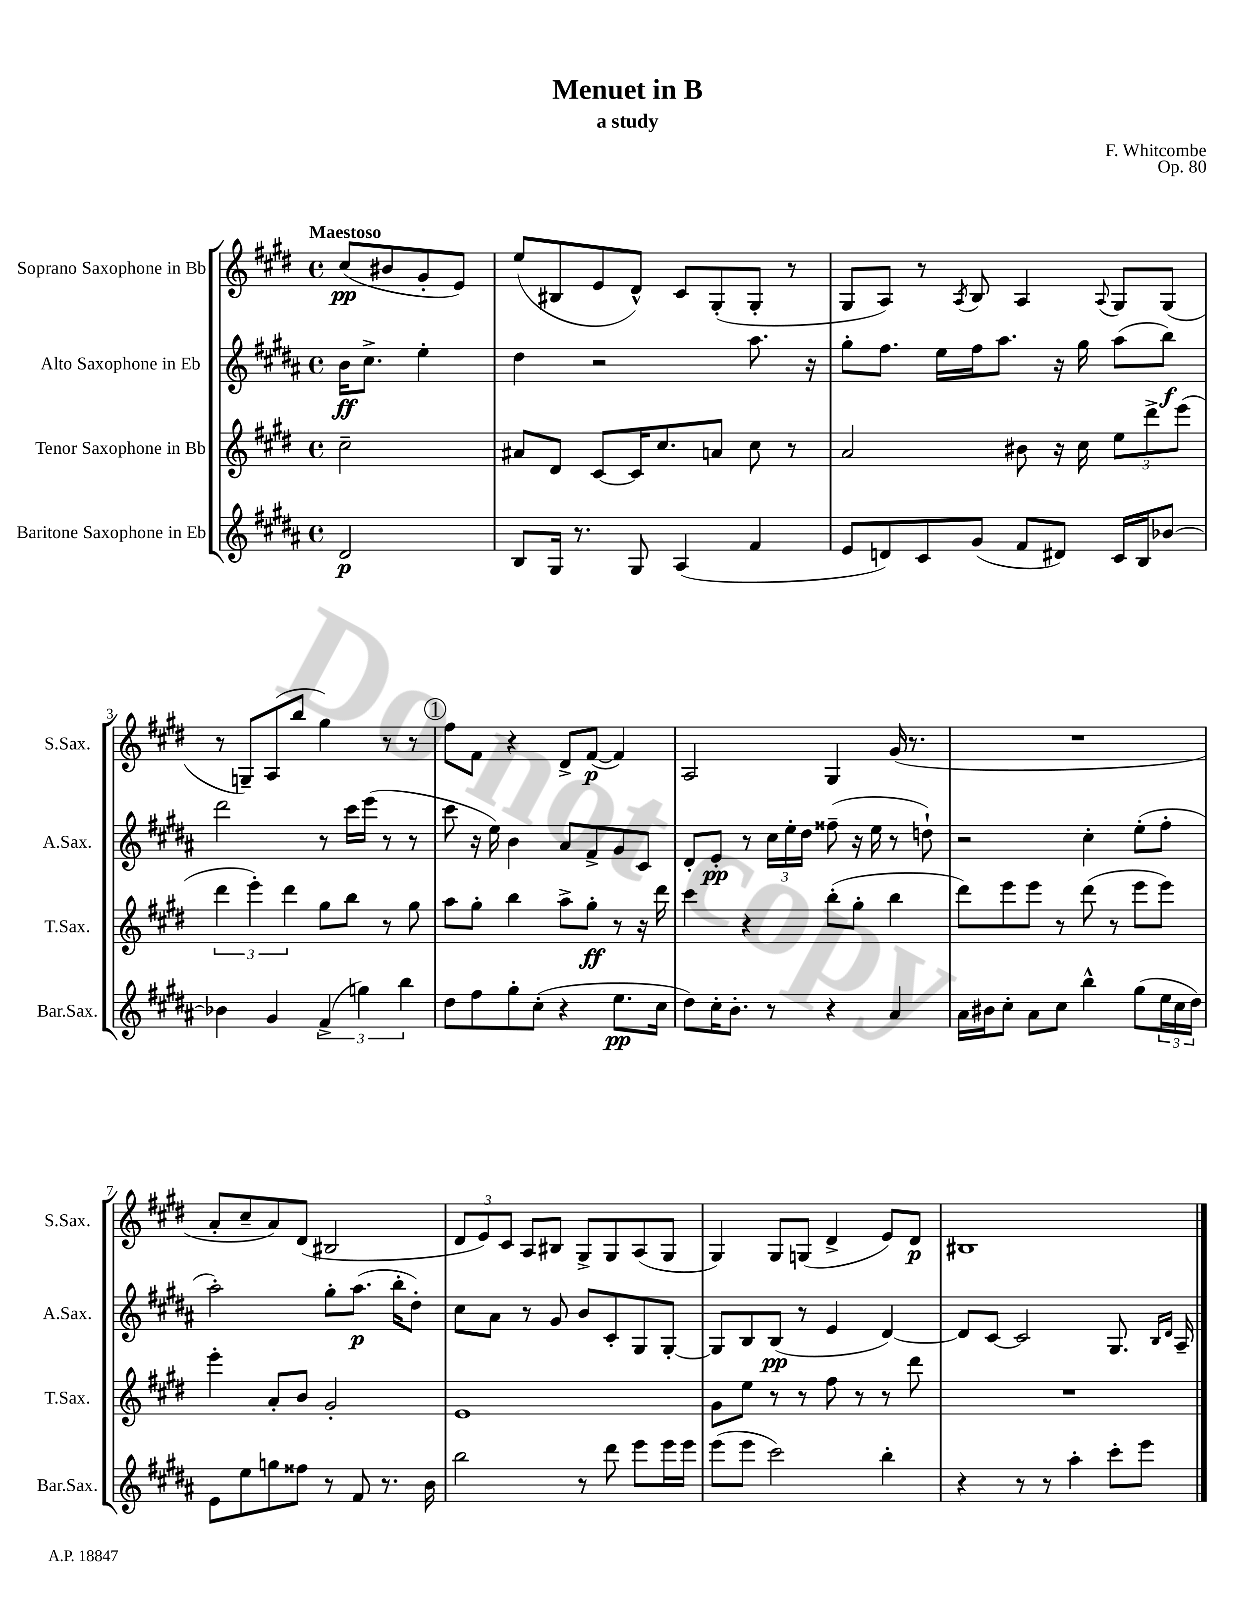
\header { title = "Menuet in B" composer = "F. Whitcombe" subtitle = "a study" opus = "Op. 80" }
<<
\new StaffGroup <<
\new Staff = "s0" \with { instrumentName = "Soprano Saxophone in Bb" shortInstrumentName = "S.Sax." } {
    \clef treble \key e \major \defaultTimeSignature \time 4/4 \partial 2 \tempo "Maestoso"
    cis''8\pp( bis'8 gis'8-. e'8) |
    e''8( bis8 e'8 dis'8-^) cis'8 gis8-.( gis8-. r8 |
    gis8 a8) r8 \acciaccatura { a8 } b8 a4 \appoggiatura { a8 } gis8 gis8( |
    r8 g8--) a8( b''8 gis''4) r8 r8 |
    \mark \markup { \circle "1" } fis''8 fis'8 r4 dis'8-> fis'8~\p( fis'4) |
    a2 gis4 gis'16( r8. |
    R1 |
    a'8-. cis''8-- a'8) dis'8( bis2 |
    \tuplet 3/2 { dis'8 e'8) cis'8 } a8 bis8 gis8-> gis8 a8( gis8 |
    gis4) gis8 g8( dis'4-> e'8) dis'8\p |
    bis1 \bar "|." |
}
\new Staff = "s1" \with { instrumentName = "Alto Saxophone in Eb" shortInstrumentName = "A.Sax." } {
    \clef treble \key b \major \defaultTimeSignature \time 4/4 \partial 2
    b'16\ff cis''8.-> e''4-. |
    dis''4 r2 ais''8. r16 |
    gis''8-. fis''8. e''16 fis''16 ais''8. r16 gis''16 ais''8( b''8\f) |
    dis'''2 r8 cis'''16 e'''16( r8 r8 |
    \mark \markup { \circle "1" } cis'''8 r16 e''16) b'4 ais'8 fis'8-> gis'8 cis'8 |
    dis'8-. e'8-.\pp r8 \tuplet 3/2 { cis''16 e''16-. dis''16 } fisis''8--( r16 e''16 r8 d''8-!) |
    r2 cis''4-. e''8-.( fis''8-. |
    ais''2-.) gis''8-. ais''8.\p( b''16-. dis''8-.) |
    cis''8 ais'8 r8 gis'8 b'8 cis'8-. gis8 gis8~-. |
    gis8 b8 b8\pp( r8 e'4 dis'4~) |
    dis'8 cis'8~ cis'2 gis8. \grace { b16 dis'16 } ais16-- \bar "|." |
}
\new Staff = "s2" \with { instrumentName = "Tenor Saxophone in Bb" shortInstrumentName = "T.Sax." } {
    \clef treble \key e \major \defaultTimeSignature \time 4/4 \partial 2
    cis''2-- |
    ais'8 dis'8 cis'8~ cis'16 cis''8. a'8 cis''8 r8 |
    a'2 bis'8 r16 cis''16 \tuplet 3/2 { e''8 dis'''8-> e'''8( } |
    \tuplet 3/2 { dis'''4 e'''4-.) dis'''4 } gis''8 b''8 r8 gis''8 |
    \mark \markup { \circle "1" } a''8 gis''8-. b''4 a''8-> gis''8-.\ff r8 r16 dis'''16 |
    cis'''4 r4 b''8-.( gis''8-. b''4 |
    dis'''8) e'''8 e'''8 r8 dis'''8( r8 e'''8 e'''8) |
    e'''4-. a'8-. b'8 gis'2-. |
    e'1 |
    gis'8 e''8 r8 r8 fis''8 r8 r8 dis'''8 |
    R1 \bar "|." |
}
\new Staff = "s3" \with { instrumentName = "Baritone Saxophone in Eb" shortInstrumentName = "Bar.Sax." } {
    \clef treble \key b \major \defaultTimeSignature \time 4/4 \partial 2
    dis'2\p |
    b8 gis16 r8. gis8 ais4( fis'4 |
    e'8 d'8) cis'8 gis'8( fis'8 dis'8) cis'16 b16 bes'8~ |
    bes'4 gis'4 \tuplet 3/2 { fis'4->( g''4) b''4 } |
    \mark \markup { \circle "1" } dis''8 fis''8 gis''8-. cis''8-.( r4 e''8.\pp cis''16 |
    dis''8) cis''16-. b'8.-. r8 r4 ais'4 |
    ais'16 bis'16 cis''8-. ais'8 cis''8 b''4-^ gis''8( \tuplet 3/2 { e''16 cis''16 dis''16) } |
    e'8 e''8 g''8 fisis''8 r8 fis'8 r8. b'16 |
    b''2 r8 dis'''8 e'''8 e'''16 e'''16 |
    e'''8( e'''8 cis'''2) b''4-. |
    r4 r8 r8 ais''4-. cis'''8-. e'''8 \bar "|." |
}
>>
>>
